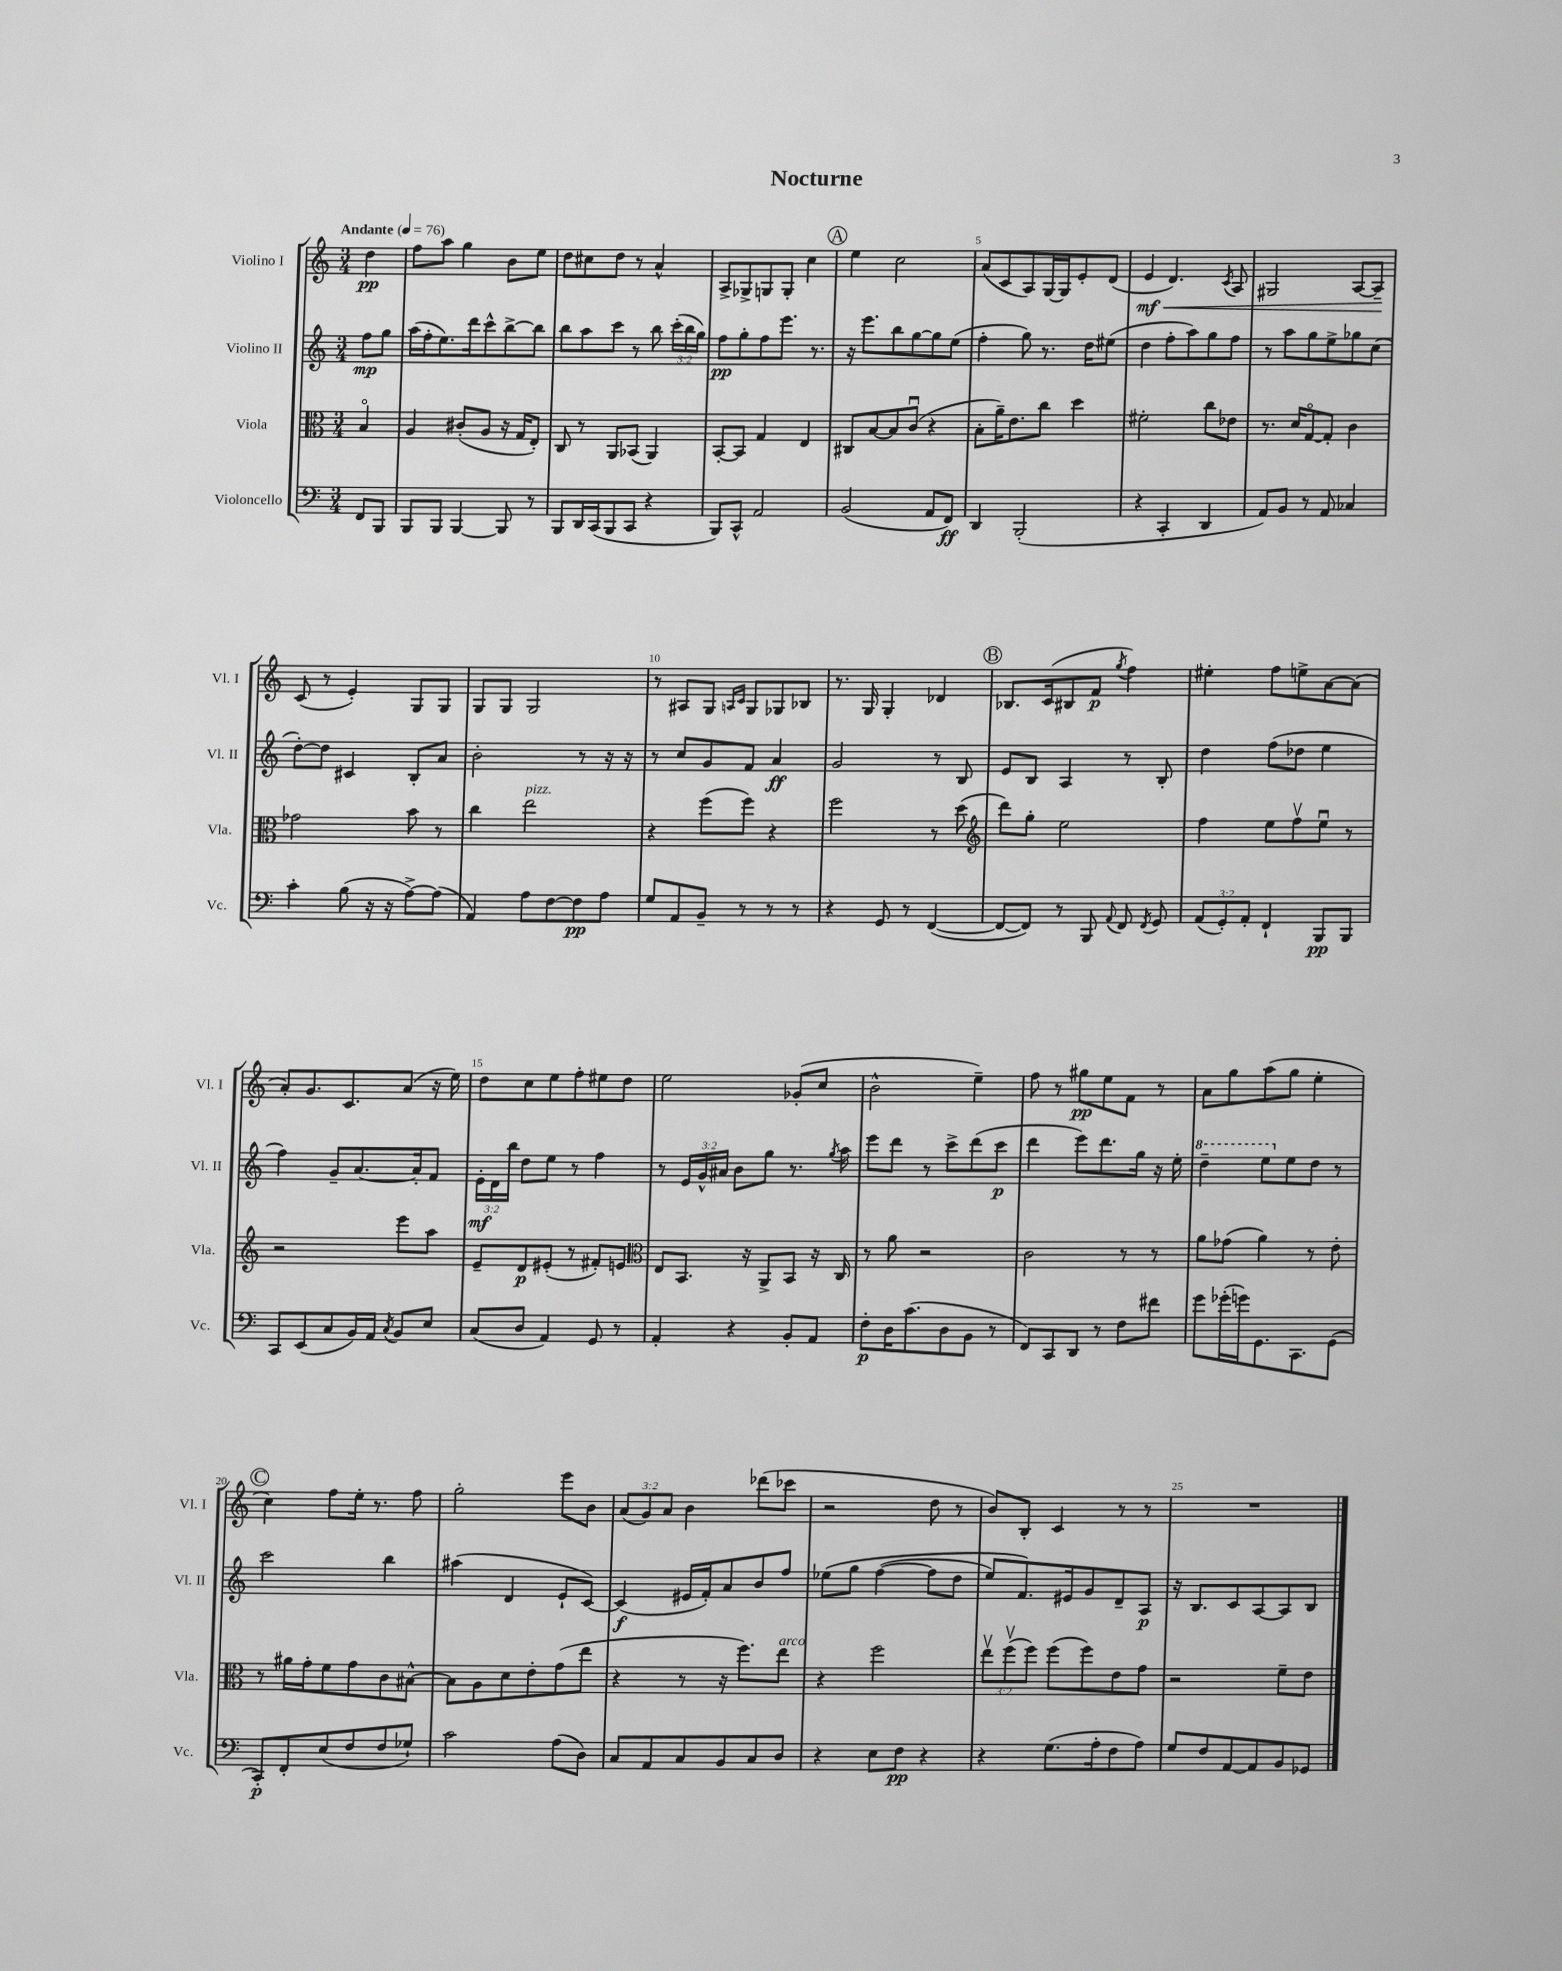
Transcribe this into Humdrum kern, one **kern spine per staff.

**kern	**kern	**kern	**kern
*staff4	*staff3	*staff2	*staff1
*clefF4	*clefC3	*clefG2	*clefG2
*k[]	*k[]	*k[]	*k[]
*M3/4	*M3/4	*M3/4	*M3/4
*MM76	*MM76	*MM76	*MM76
8FF	4Bo	8ff	4dd
8BBB	.	8gg	.
=	=	=	=
8BBB	4A	(16aa	8ff
.	.	16ff'	.
8BBB	.	8.ee)	8aa
[4BBB	(8c#'	.	4gg
.	.	16ddd	.
.	8A	8ccc^^	.
8BBB]	16r	[8bb^	8b
.	16G	.	.
8r	8E')	8bb]	8ee
=	=	=	=
8BBB	8C	8bb	8dd
16DD	8r	8aa	8cc#
(16CC	.	.	.
8BBB	8AA	8ccc	8dd
8CC	(8BB-	8r	8r
4r	4AA)	8bb	4a^^
.	.	(24ccc'	.
.	.	24bb	.
.	.	24gg)	.
=	=	=	=
8BBB)	[8BB'	8ff	8A^
8CC^^	8BB]	8gg'	8G-^
2AA	4G	8ff	8G
.	.	8.eee	8G'
.	4E	.	4cc
.	.	8.r	.
=	=	=	=
(2BB	8C#	16r	4ee
.	.	8.eee	.
.	[8B	.	.
.	8B]	8bb	2cc
.	(8cu	[8gg	.
8AA	4r	8gg]	.
8FF)	.	(8ee	.
=	=	=	=
4DD	8B'	4ff'	(8a
.	16a~)	.	8c
.	8.e	.	.
(2BBB'	.	8gg)	8A)
.	8cc	8.r	[16G
.	.	.	16G]
.	4dd	.	8e'
.	.	16dd	.
.	.	(8ee#	(8d
=	=	=	=
4r	2f#'	4dd	4e
4CC'	.	8ff'	4.d)
.	.	8aa)	.
4DD	8cc	8gg	.
.	.	.	8qc
.	8e-	8ff	8A
=	=	=	=
8AA)	8.r	8r	2G#
8BB	.	8aa	.
.	16d	.	.
8r	[8Go	8gg	.
8AA	8G']	8ee^	.
4C-	4c	8gg-	[8A
.	.	(8cc	8A~]
=	=	=	=
4c'	2g-	[8dd')	(8c
.	.	8dd]	8r
(8B	.	4c#	4e')
16r	.	.	.
16r	.	.	.
[8A^)	8b	8B'	8G
(8A]	8r	8a	8G
=	=	=	=
4AA)	4cc	2b'	8G
.	.	.	8G
8A	2ee	.	2G
[8F	.	.	.
8F]	.	8r	.
8A	.	16r	.
.	.	16r	.
=	=	=	=
8G	4r	8r	8r
8AA	.	8cc	8A#
8BB~	(8ff	8g	8G
.	.	.	16qqA
.	.	.	16qqc
8r	8ff)	8f	8G
8r	4r	4a	8G-
8r	.	.	8B-
=	=	=	=
4r	2ff	2g	8.r
.	.	.	16G
8GG	.	.	4G'
8r	.	.	.
([4FF	8r	8r	4d-
.	(8dd	8B	.
=	=	=	=
*	*clefG2	*	*
8FF_	8ddd)	8e	8.B-
8FF])	8gg'	8B	.
.	.	.	(16c
8r	2ee	4A	8B#
8BBB	.	.	8f
8qqAA	.	.	8qgg
8FF	.	8r	4ff)
8qFF	.	.	.
8GG	.	8B'	.
=	=	=	=
(12AA	4ff	4dd	4ee#'
12GG')	.	.	.
12AA'	.	.	.
4FF`	8ee	(8ff	8ff
.	8ffv	8dd-	8ee^
8BBB	8eeu	4ee	[8a
8BBB	8r	.	(8a]
=	=	=	=
8CC	2r	4ff)	8a')
(8EE	.	.	8.g
8C	.	8g~	.
.	.	.	8.c
16BB)	.	[8.a	.
16AA	.	.	.
8qC	.	.	.
8BB	8eee	.	(8a
.	.	16a']	.
8E	8aa	8f	16r
.	.	.	16ee)
=	=	=	=
(8C	8e~	24e'	8dd
.	.	24d	.
.	.	24bb	.
8D	8d	8dd	8cc
4AA)	(8e#'	8ee	8ee
.	8r	8r	8ff'
8GG	8f#')	4ff	8ee#
8r	8e	.	8dd
=	=	=	=
*	*clefC3	*	*
4AA'	8E	8r	2ee
.	8.BB	24e	.
.	.	24g^^	.
.	.	24a#	.
4r	.	8b	.
.	16r	.	.
.	8AA^	8gg	.
8BB'	8BB	8.r	(8g-'
8AA	16r	.	8cc
.	.	8qgg	.
.	16C	16aa	.
=	=	=	=
8F'	8r	8eee	2b^^
16D	8a	8ddd	.
(8.c	.	.	.
.	2r	8r	.
8D	.	8ccc^	.
8BB	.	(8ddd	4ee~)
8r	.	8ccc	.
=	=	=	=
8FF)	2c	4ddd	8ff
8CC	.	.	8r
8DD	.	8eee)	8gg#
8r	.	8.ddd	8ee
8F	8r	.	8f
.	.	16gg	.
8f#	8r	16r	8r
.	.	16ee'	.
=	=	=	=
8g	8a	4ddd~	8a
(16g-'	(8g-	.	8gg
16g)	.	.	.
8.GG	4a)	8eee	(8aa
.	.	8ee	8gg
8.CC	.	.	.
.	8r	8dd	4ee'
(8GG	8e'	8r	.
=	=	=	=
8CC')	8r	2ccc	4cc)
8FF'	16a#	.	.
.	16g'	.	.
(8E	8f	.	8ff
8F	8g	.	16ee'
.	.	.	8.r
8F	8c	4bb	.
8G-`)	[8B#^^	.	8ff
=	=	=	=
2c	8B#]	(4aa#	2gg'
.	8A	.	.
.	8d	4d	.
.	8e'	.	.
(8A	(8g	8e`	8eee
8D)	8ee	[8c)	8b
=	=	=	=
8C	4r	(4c]	(12a
.	.	.	12g)
8AA	.	.	.
.	.	.	12a
8C	8r	16e#	4b
.	.	16f')	.
8BB	16r	8a	.
.	8.ff)	.	.
8C	.	8b	(8ddd-
8D	8ee	8ff	8ccc-
=	=	=	=
4r	4r	&(8ee-	2r
.	.	8gg	.
8E	2ff	([4ff	.
8F	.	.	.
4r	.	8ff]	8dd
.	.	8dd	8r
=	=	=	=
4r	12eev	8ee)	8b)
.	(12ffv	.	.
.	.	8.f&)	8B'
.	12ff)	.	.
(8.G	(8ff	.	4c
.	.	16e#	.
.	8ff)	8g	.
16A'	.	.	.
8F	8e	8d~	8r
8A)	8g	8A	8r
=	=	=	=
8G	2r	16r	2.r
.	.	8.B	.
8F	.	.	.
[8AA	.	8c	.
8AA]	.	[8A	.
8BB	8f~	8A]	.
8GG-	8e	8B	.
==	==	==	==
*-	*-	*-	*-
